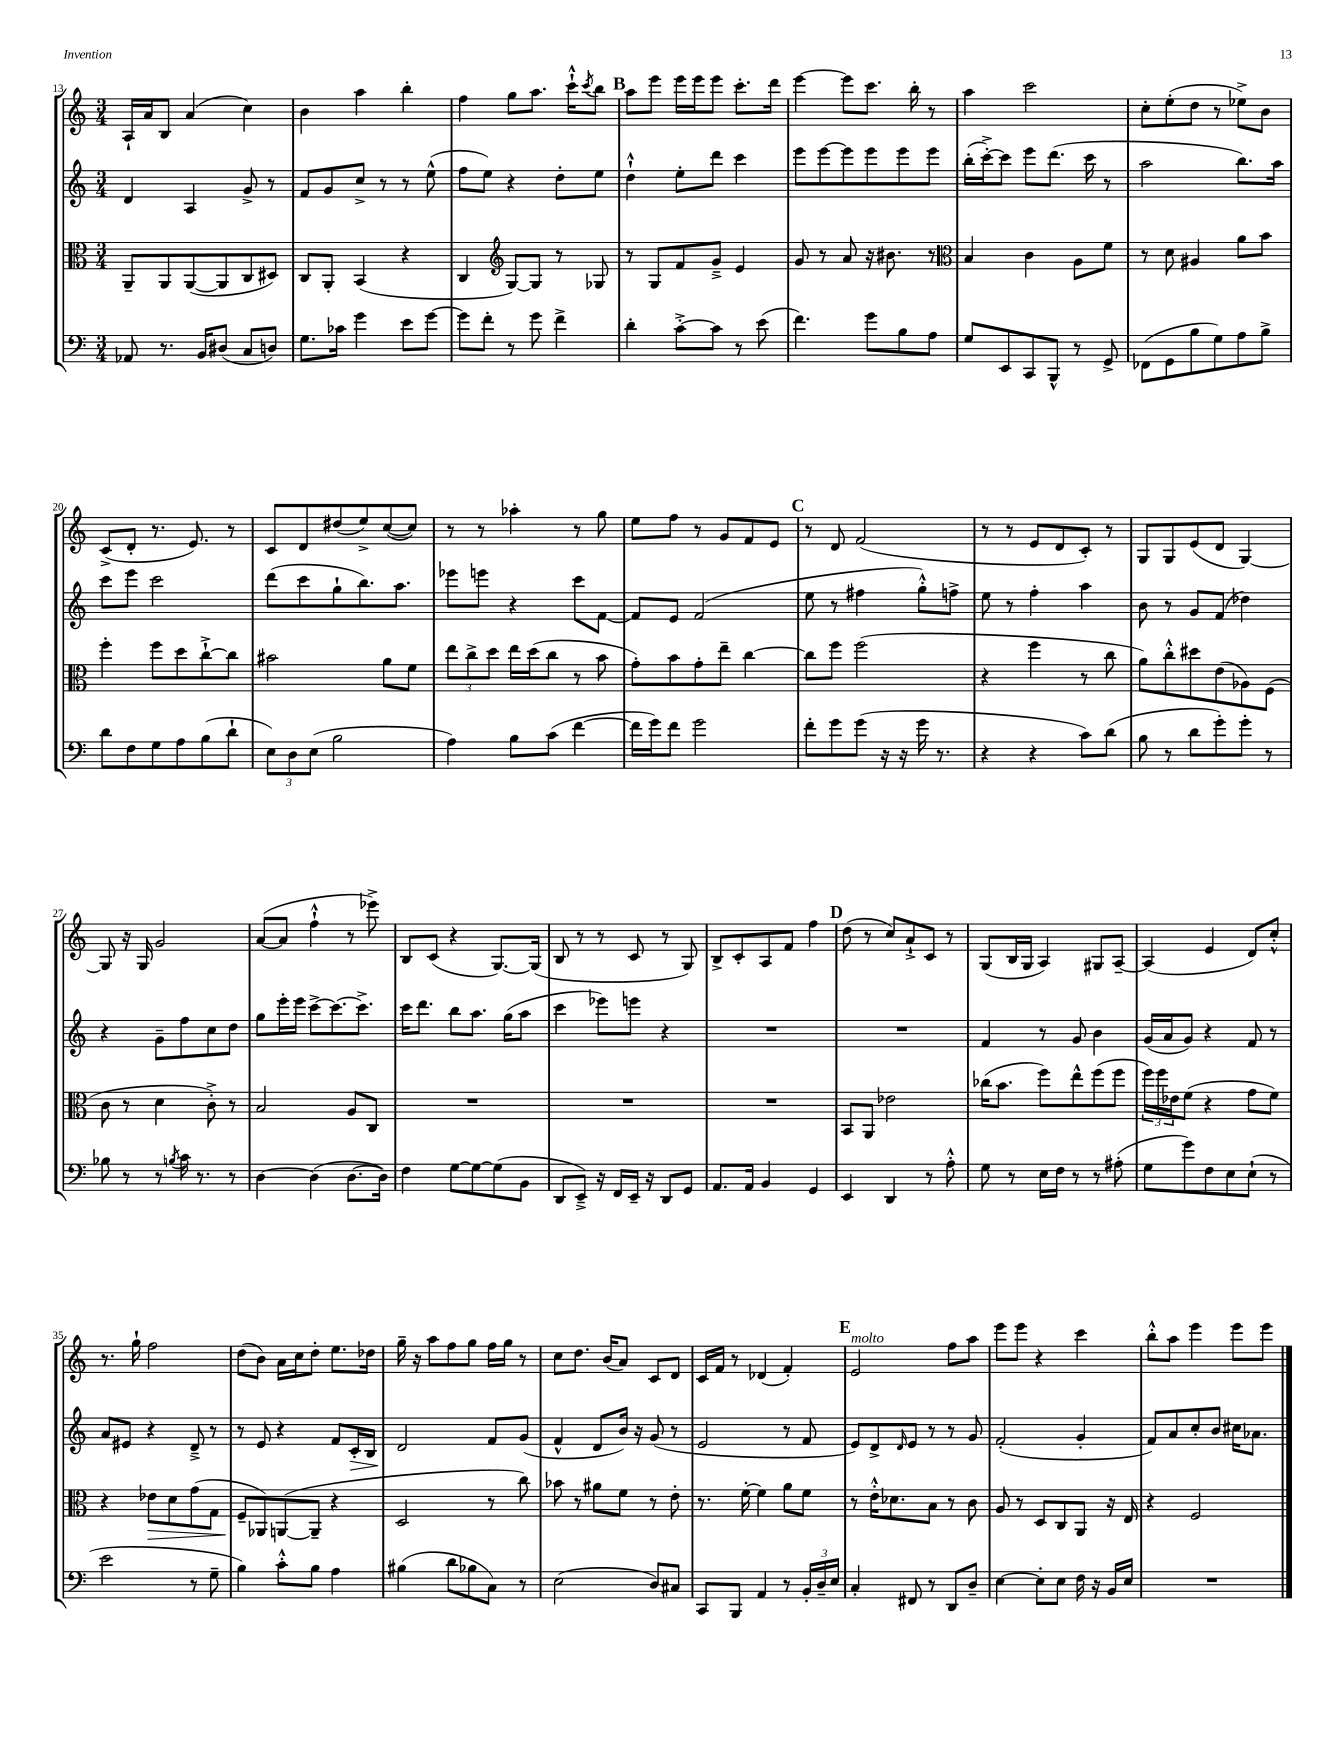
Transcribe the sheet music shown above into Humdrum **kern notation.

**kern	**kern	**dynam	**kern	**dynam	**kern
*part4	*part3	*part3	*part2	*part2	*part1
*staff4	*staff3	*staff3	*staff2	*staff2	*staff1
*clefF4	*clefC3	*	*clefG2	*	*clefG2
*k[]	*k[]	*	*k[]	*	*k[]
*M3/4	*M3/4	*	*M3/4	*	*M3/4
=13	=13	=13	=13	=13	=13
8AA-X/	8AA~/L	.	4d/	.	16A`/LL
.	.	.	.	.	16a/J
8.r	8AA/	.	.	.	8B/J
.	([8AA/	.	4A/	.	(4a/
16BB/KL	.	.	.	.	.
(8D#X/J	8AA/]	.	.	.	.
8C/L	8C/	.	8g^/	.	4cc\)
8Dn/J)	8D#X/J)	.	8r	.	.
=14	=14	=14	=14	=14	=14
8.G\L	8C/L	.	8f/L	.	4b\
.	8AA'/J	.	8g/	.	.
16c-X\Jk	.	.	.	.	.
4g\	(4BB/	.	8cc^/J	.	4aa\
.	.	.	8r	.	.
8e\L	4r	.	8r	.	4bb'\
[8g\J	.	.	(8ee^^\	.	.
=15	=15	=15	=15	=15	=15
8g\L]	4C/	.	8ff\L	.	4ff\
8f'\J	.	.	8ee\J)	.	.
*	*clefG2	*	*	*	*
8r	[8G/L)	.	4r	.	8gg\L
8g\	8G/J]	.	.	.	8.aa\J
4f^\	8r	.	8dd'\L	.	.
.	.	.	.	.	16ccc`^^\KL
.	.	.	.	.	8qccc/
.	8G-X/	.	8ee\J	.	8bb\J
!!LO:REH:place=s1:t=B
=16	=16	=16	=16	=16	=16
4d'\	8r	.	4dd`^^\	.	8aa\L
.	8G/L	.	.	.	8eee\J
[8c'^\L	8f/	.	8ee'\L	.	16eee\LL
.	.	.	.	.	16eee\J
8c\J]	8g~^/J	.	8ddd\J	.	8eee\J
8r	4e/	.	4ccc\	.	8.ccc'\L
(8e\	.	.	.	.	.
.	.	.	.	.	16ddd\Jk
=17	=17	=17	=17	=17	=17
4.f\)	8g/	.	8eee\L	.	[4eee\
.	8r	.	[8eee\	.	.
.	8a/	.	8eee\]	.	8eee\L]
8g\L	16r	.	8eee\	.	8.ccc\J
.	8.b#X\	.	.	.	.
8B\	.	.	8eee\	.	.
.	.	.	.	.	16bb'\
8A\J	8r	.	8eee\J	.	8r
=18	=18	=18	=18	=18	=18
*	*clefC3	*	*	*	*
8G/L	4B/	.	(16bb'\LL	.	4aa\
.	.	.	[16ccc'^\J)	.	.
8EE/	.	.	8ccc\J]	.	.
8CC/	4c\	.	8eee\L	.	2ccc\
8BBB^^/J	.	.	(8.ddd\J	.	.
8r	8A\L	.	.	.	.
.	.	.	16ccc\	.	.
8GG^/	8f\J	.	8r	.	.
=19	=19	=19	=19	=19	=19
(8FF-X\L	8r	.	2aa\	.	8cc'\L
8GG\	8d\	.	.	.	(8ee'\
8B\	4A#X/	.	.	.	8dd\J
8G\)	.	.	.	.	8r
8A\	8a\L	.	8.bb\L)	.	8ee-X^\L)
8B^\J	8b\J	.	.	.	8b\J
.	.	.	16aa\Jk	.	.
!!LO:LB:g=z
=20	=20	=20	=20	=20	=20
8d\L	4ff'\	.	8ccc\L	.	(8c^/L
8F\	.	.	8eee\J	.	8d'/J
8G\	8ff\L	.	2ccc\	.	8.r
8A\	8dd\	.	.	.	.
.	.	.	.	.	8.e/)
(8B\	[8cc`^\	.	.	.	.
8d`\J	8cc\J]	.	.	.	8r
=21	=21	=21	=21	=21	=21
12E\L)	2b#X\	.	(8ddd\L	.	8c/L
12D\	.	.	.	.	.
.	.	.	8ccc\	.	8d/
(12E\J	.	.	.	.	.
2B\	.	.	8gg`\	.	(8dd#X/
.	.	.	8.bb\)	.	8ee^/)
.	8a\L	.	.	.	([8cc/
.	.	.	8.aa\J	.	.
.	8f\J	.	.	.	8cc/J])
=22	=22	=22	=22	=22	=22
4A\)	12ee\L	.	8eee-X\L	.	8r
.	12cc^\	.	.	.	.
.	.	.	8eeen\J	.	8r
.	12dd\J	.	.	.	.
8B\L	16ee\LL	.	4r	.	4aa-X'\
.	(16dd\J	.	.	.	.
(8c\J	8cc\J	.	.	.	.
[4f\	8r	.	8ccc\L	.	8r
.	8b\	.	[8f\J	.	8gg\
=23	=23	=23	=23	=23	=23
16f\LL]	8g'\L)	.	8f/L]	.	8ee\L
16g\J)	.	.	.	.	.
8f\J	8b\	.	8e/J	.	8ff\J
2g\	8g'\	.	(2f/	.	8r
.	8ee~\J	.	.	.	8g/L
.	[4cc\	.	.	.	8f/
.	.	.	.	.	8e/J
!!LO:REH:place=s1:t=C
=24	=24	=24	=24	=24	=24
8f'\L	8cc\L]	.	8ee\	.	8r
8g\	8ff\J	.	8r	.	8d/
(8g\J	(2ff\	.	4ff#X\	.	(2f/
16r	.	.	.	.	.
16r	.	.	.	.	.
16g\	.	.	8gg'^^\L)	.	.
8.r	.	.	.	.	.
.	.	.	8ffn^\J	.	.
=25	=25	=25	=25	=25	=25
4r	4r	.	8ee\	.	8r
.	.	.	8r	.	8r
4r	4ff\	.	4ff'\	.	8e/L
.	.	.	.	.	8d/
8c\L)	8r	.	4aa\	.	8c'/J)
(8d\J	8cc\	.	.	.	8r
=26	=26	=26	=26	=26	=26
8B\	8a\L)	.	8b\	.	8G/L
8r	8cc'^^\	.	8r	.	8G/
8d\L	8dd#X\	.	8g/L	.	(8e/
8g'\)	(8e\	.	(8f/J	.	8d/J
8g'\J	8A-X\)	.	4dd-X\)	.	[4G/)
8r	(8F\J	.	.	.	.
!!LO:LB:g=z
=27	=27	=27	=27	=27	=27
8B-X\	8c\	.	4r	.	8G/]
8r	8r	.	.	.	16r
.	.	.	.	.	16G/
8r	4d\	.	8g~\L	.	2g/
8qBn/	.	.	.	.	.
16c\	.	.	8ff\	.	.
8.r	.	.	.	.	.
.	8c'^\)	.	8cc\	.	.
8r	8r	.	8dd\J	.	.
=28	=28	=28	=28	=28	=28
[4D\	2B/	.	8gg\L	.	([8a/L
.	.	.	16eee'\L	.	8a/J]
.	.	.	16eee\JJ	.	.
(4D\]	.	.	[8ccc^\L	.	4ff`^^\
.	.	.	8.ccc\_	.	.
[8.D\L	8A/L	.	.	.	8r
.	.	.	8.ccc^\J]	.	.
.	8C/J	.	.	.	8eee-X^\)
16D\Jk])	.	.	.	.	.
=29	=29	=29	=29	=29	=29
4F\	2.r	.	16ccc\KL	.	8B/L
.	.	.	8.ddd\J	.	.
.	.	.	.	.	(8c/J
[8G\L	.	.	8bb\L	.	4r
8G\_	.	.	8.aa\J	.	.
(8G\]	.	.	.	.	[8.G/L)
.	.	.	(16gg\KL	.	.
8BB\J	.	.	8aa\J	.	.
.	.	.	.	.	(16G/Jk]
=30	=30	=30	=30	=30	=30
8DD/L	2.r	.	4ccc\	.	8B/
8EE~^/J)	.	.	.	.	8r
16r	.	.	8eee-X\L)	.	8r
16FF/LL	.	.	.	.	.
16EE~/JJ	.	.	8eeen\J	.	8c/
16r	.	.	.	.	.
8DD/L	.	.	4r	.	8r
8GG/J	.	.	.	.	8G/)
=31	=31	=31	=31	=31	=31
8.AA/L	2.r	.	2.r	.	8B^/L
.	.	.	.	.	8c'/
16AA/Jk	.	.	.	.	.
4BB/	.	.	.	.	8A/
.	.	.	.	.	8f/J
4GG/	.	.	.	.	4ff\
!!LO:REH:place=s1:t=D
=32	=32	=32	=32	=32	=32
4EE/	8BB/L	.	2.r	.	(8dd\
.	8AA/J	.	.	.	8r
4DD/	2e-X\	.	.	.	8cc/L)
.	.	.	.	.	8a`^/
8r	.	.	.	.	8c/J
8A'^^\	.	.	.	.	8r
=33	=33	=33	=33	=33	=33
8G\	(16cc-X\KL	.	4f/	.	(8G/L
.	8.b\J	.	.	.	.
8r	.	.	.	.	16B/L
.	.	.	.	.	16G/JJ
16E\LL	8ff\L)	.	8r	.	4A/)
16F\JJ	.	.	.	.	.
8r	8ee^^\	.	8g/	.	.
8r	(8ff\	.	4b\	.	8G#X/L
(8A#X'\	8ff\J	.	.	.	[8A~/J
=34	=34	=34	=34	=34	=34
8G\L	24ff\LL)	.	(16g/LL	.	(4A/]
.	24ff\	.	.	.	.
.	.	.	16a/J	.	.
.	24e-X\J	.	.	.	.
8g\)	(8f\J	.	8g/J)	.	.
8F\	4r	.	4r	.	4e/
8E\	.	.	.	.	.
(8E`\J	8g\L	.	8f/	.	8d/L)
8r	8f\J)	.	8r	.	8cc'^^/J
!!LO:LB:g=z
=35	=35	=35	=35	=35	=35
2e\	4r	.	8a/L	.	8.r
.	.	.	8e#X/J	.	.
.	.	.	.	.	16gg`\
!	!	!LO:HP:b	!	!	!
.	8e-X\L	>	4r	.	2ff\
.	8d\	.	.	.	.
8r	(8g\	.	8d~^/	.	.
8G~\	8G\J	.	8r	.	.
=36	=36	=36	=36	=36	=36
4B\)	8F~/L	.	8r	.	(8dd\L
.	8AA-X/)	]	8e/	.	8b\J)
8c'^^\L	([8AAn/	.	4r	.	16a\LL
.	.	.	.	.	16cc\J
8B\J	8AA~/J]	.	.	.	8dd'\J
4A\	4r	.	8f/L	.	8.ee\L
!	!	!	!	!LO:HP:b	!
.	.	.	16c'/L	>	.
.	.	.	16B/JJ	.	16dd-X\Jk
=37	=37	=37	=37	=37	=37
(4B#X\	2D/	.	2d/	.	16gg~\
.	.	.	.	.	16r
.	.	.	.	.	8aa\L
8d\L	.	.	.	.	8ff\
8B-X\	.	.	.	.	8gg\J
8C\J)	8r	.	8f/L	]	16ff\LL
.	.	.	.	.	16gg\JJ
8r	8cc\)	.	(8g/J	.	8r
=38	=38	=38	=38	=38	=38
(2E\	8b-X\	.	4f^^/	.	8cc\L
.	8r	.	.	.	8.dd\J
.	8a#X\L	.	8d/L	.	.
.	.	.	.	.	(16b/KL
.	8f\J	.	16b/Jk)	.	8a/J)
.	.	.	16r	.	.
8D/L)	8r	.	(8g/	.	8c/L
8C#X/J	8e'\	.	8r	.	8d/J
=39	=39	=39	=39	=39	=39
8CC/L	8.r	.	2e/	.	16c/LL
.	.	.	.	.	16f/JJ
8BBB/J	.	.	.	.	8r
.	[16f'\	.	.	.	.
4AA/	4f\]	.	.	.	(4d-X/
8r	8a\L	.	8r	.	4f'/)
24BB'/LL	8f\J	.	8f/	.	.
24D~/	.	.	.	.	.
24E/JJ	.	.	.	.	.
!!LO:REH:place=s1:t=E
=40	=40	=40	=40	=40	=40
!	!	!	!	!	!LO:TX:a:i:t=molto
4C'/	8r	.	8e/L)	.	2e/
.	16e'^^\KL	.	8d^/	.	.
.	8.d-X\	.	.	.	.
.	.	.	16qqd/	.	.
8FF#X/	.	.	8e/J	.	.
8r	8B\J	.	8r	.	.
8DD/L	8r	.	8r	.	8ff\L
8D~/J	8c\	.	8g/	.	8aa\J
=41	=41	=41	=41	=41	=41
[4E\	8A/	.	(2f'/	.	8eee\L
.	8r	.	.	.	8eee\J
8E'\L]	8D/L	.	.	.	4r
8E\J	8C/	.	.	.	.
16F\	8AA/J	.	4g'/	.	4ccc\
16r	.	.	.	.	.
16BB/LL	16r	.	.	.	.
16E/JJ	16E/	.	.	.	.
=42	=42	=42	=42	=42	=42
2.r	4r	.	8f/L)	.	8bb'^^\L
.	.	.	8a/	.	8aa\J
.	2F/	.	8cc'/	.	4eee\
.	.	.	8b/J	.	.
.	.	.	16cc#X\KL	.	8eee\L
.	.	.	8.a-X\J	.	.
.	.	.	.	.	8eee\J
==	==	==	==	==	==
*-	*-	*-	*-	*-	*-
